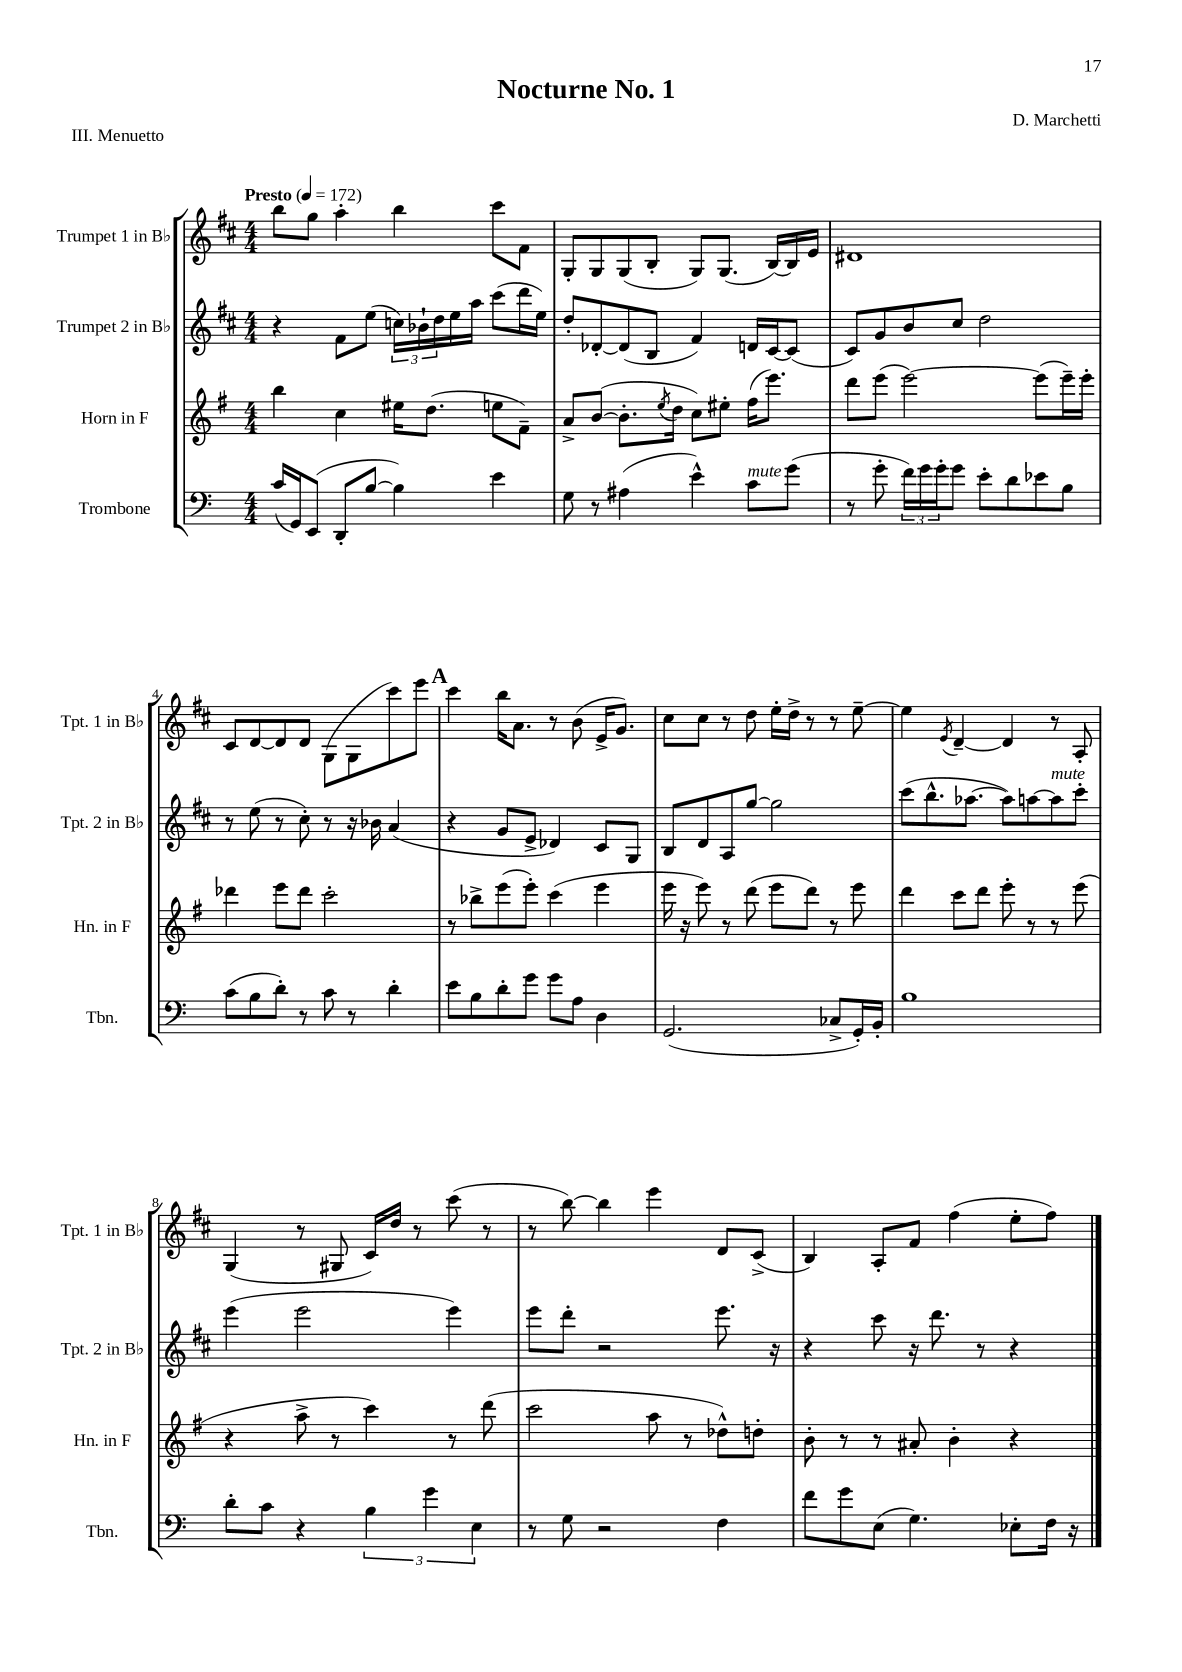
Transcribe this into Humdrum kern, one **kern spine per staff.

**kern	**kern	**kern	**kern
*part4	*part3	*part2	*part1
*staff4	*staff3	*staff2	*staff1
*I"Trombone	*I"Horn in F	*I"Trumpet 2 in B♭	*I"Trumpet 1 in B♭
*I'Tbn.	*I'Hn. in F	*I'Tpt. 2 in B♭	*I'Tpt. 1 in B♭
*clefF4	*clefG2	*clefG2	*clefG2
*k[]	*k[f#]	*k[f#c#]	*k[f#c#]
*M4/4	*M4/4	*M4/4	*M4/4
*MM172	*MM172	*MM172	*MM172
=1	=1	=1	=1
!	!	!	!LO:TX:a:B:t=Presto
(16c/LL	4bb\	4r	8bb\L
16GG/J)	.	.	.
(8EE/J	.	.	8gg\J
8DD'/L	4cc\	8f#\L	4aa'\
[8B/J	.	(8ee\J	.
4B\])	16ee#X\KL	24ccn\LL)	4bb\
.	.	24b-X`\	.
.	(8.dd\J	.	.
.	.	24dd\	.
.	.	16ee\	.
.	.	16aa\JJ	.
4e\	8een\L	(8ccc#\L	8ccc#\L
.	8f#~\J)	16ddd\L	8f#\J
.	.	16ee\JJ)	.
=2	=2	=2	=2
8G\	8a^/L	8dd'/L	8G'/L
8r	([8b/J	[8d-X'/	8G/
(4A#X\	8.b'\L]	(8d-/]	(8G/
.	.	8B/J	8B'/J
.	8qee/	.	.
.	16dd\Jk	.	.
4e^^\)	8cc\L)	4f#/)	8G/L)
.	8ee#X'\J	.	(8.G/J
!LO:TX:a:i:t=mute	!	!	!
8c\L	(16ff#\KL	16dn/LL	.
.	8.eee\J)	[16c#/J	[16B/LL)
(8g\J	.	(8c#/J]	16B/]
.	.	.	16e/JJ
=3	=3	=3	=3
8r	8ddd\L	8c#/L)	1d#X
8g'\	(8eee\J	8g/	.
24f\LL)	[2eee\)	8b/	.
24g\	.	.	.
24g'\J	.	.	.
8g\J	.	8cc#/J	.
8e'\L	.	2dd\	.
8d\	.	.	.
8e-X\	(8eee\L]	.	.
8B\J	16eee~\L)	.	.
.	16eee'\JJ	.	.
!!LO:LB:g=z
=4	=4	=4	=4
(8c\L	4ddd-X\	8r	8c#/L
8B\	.	(8ee\	[8d/
8d'\J)	8eee\L	8r	8d/]
8r	8ddd-\J	8cc#'\)	8d/J
8c\	2ccc'\	8r	(8G\L
8r	.	16r	8G\
.	.	16b-X\	.
4d'\	.	(4a/	8ccc#\)
.	.	.	8eee\J
!!LO:REH:place=s1:t=A
=5	=5	=5	=5
8e\L	8r	4r	4ccc#\
8B\	8bb-X^\L	.	.
8d'\	(8eee\	8g/L	16bb\KL
.	.	.	8.a\J
8g\J	8eee'\J)	8e^/J	.
8g\L	(4ccc\	4d-X/)	8r
8A\J	.	.	(8b\
4D\	4eee\	8c#/L	16e^/KL
.	.	.	8.g/J)
.	.	8G/J	.
=6	=6	=6	=6
(2.GG/	16eee\	8B/L	8cc#\L
.	16r	.	.
.	8eee\)	8d/	8cc#\J
.	8r	8A/	8r
.	(8ddd\	[8gg/J	8dd\
.	8eee\L	2gg\]	16ee'\LL
.	.	.	16dd^\JJ
.	8ddd\J)	.	8r
8C-X^/L	8r	.	8r
16GG'/L)	8eee\	.	[8ee~\
16BB'/JJ	.	.	.
=7	=7	=7	=7
1B	4ddd\	(8ccc#\L	4ee\]
.	.	8.bb^^\	.
.	.	.	8qe/
.	8ccc\L	.	[4d~/
.	.	[8.aa-X\J	.
.	8ddd\J	.	.
.	8eee'\	8aa-\L])	4d/]
.	8r	[8aan\	.
!	!	!LO:TX:a:i:t=mute	!
.	8r	8aa\]	8r
.	(8eee\	8ccc#'\J	8A'/
!!LO:LB:g=z
=8	=8	=8	=8
8d'\L	4r	(4eee\	(4G/
8c\J	.	.	.
4r	8aa^\	2eee\	8r
.	8r	.	8G#X/
6B\	4ccc\)	.	16c#/LL)
.	.	.	16dd/JJ
.	.	.	8r
6g\	.	.	.
.	8r	4eee\)	(8ccc#\
6E\	.	.	.
.	(8ddd\	.	8r
=9	=9	=9	=9
8r	2ccc\	8eee\L	8r
8G\	.	8ddd'\J	[8bb\)
2r	.	2r	4bb\]
.	8aa\	.	4eee\
.	8r	.	.
4F\	8dd-X^^\L)	8.eee\	8d/L
.	8ddn'\J	.	(8c#^/J
.	.	16r	.
=10	=10	=10	=10
8f\L	8b'\	4r	4B/)
8g\	8r	.	.
(8E\J	8r	8ccc#\	8A'/L
4.G\)	8a#X'/	16r	8f#/J
.	.	8.ddd\	.
.	4b'\	.	(4ff#\
.	.	8r	.
8E-X'\L	4r	4r	8ee'\L
16F\Jk	.	.	8ff#\J)
16r	.	.	.
==	==	==	==
*-	*-	*-	*-
